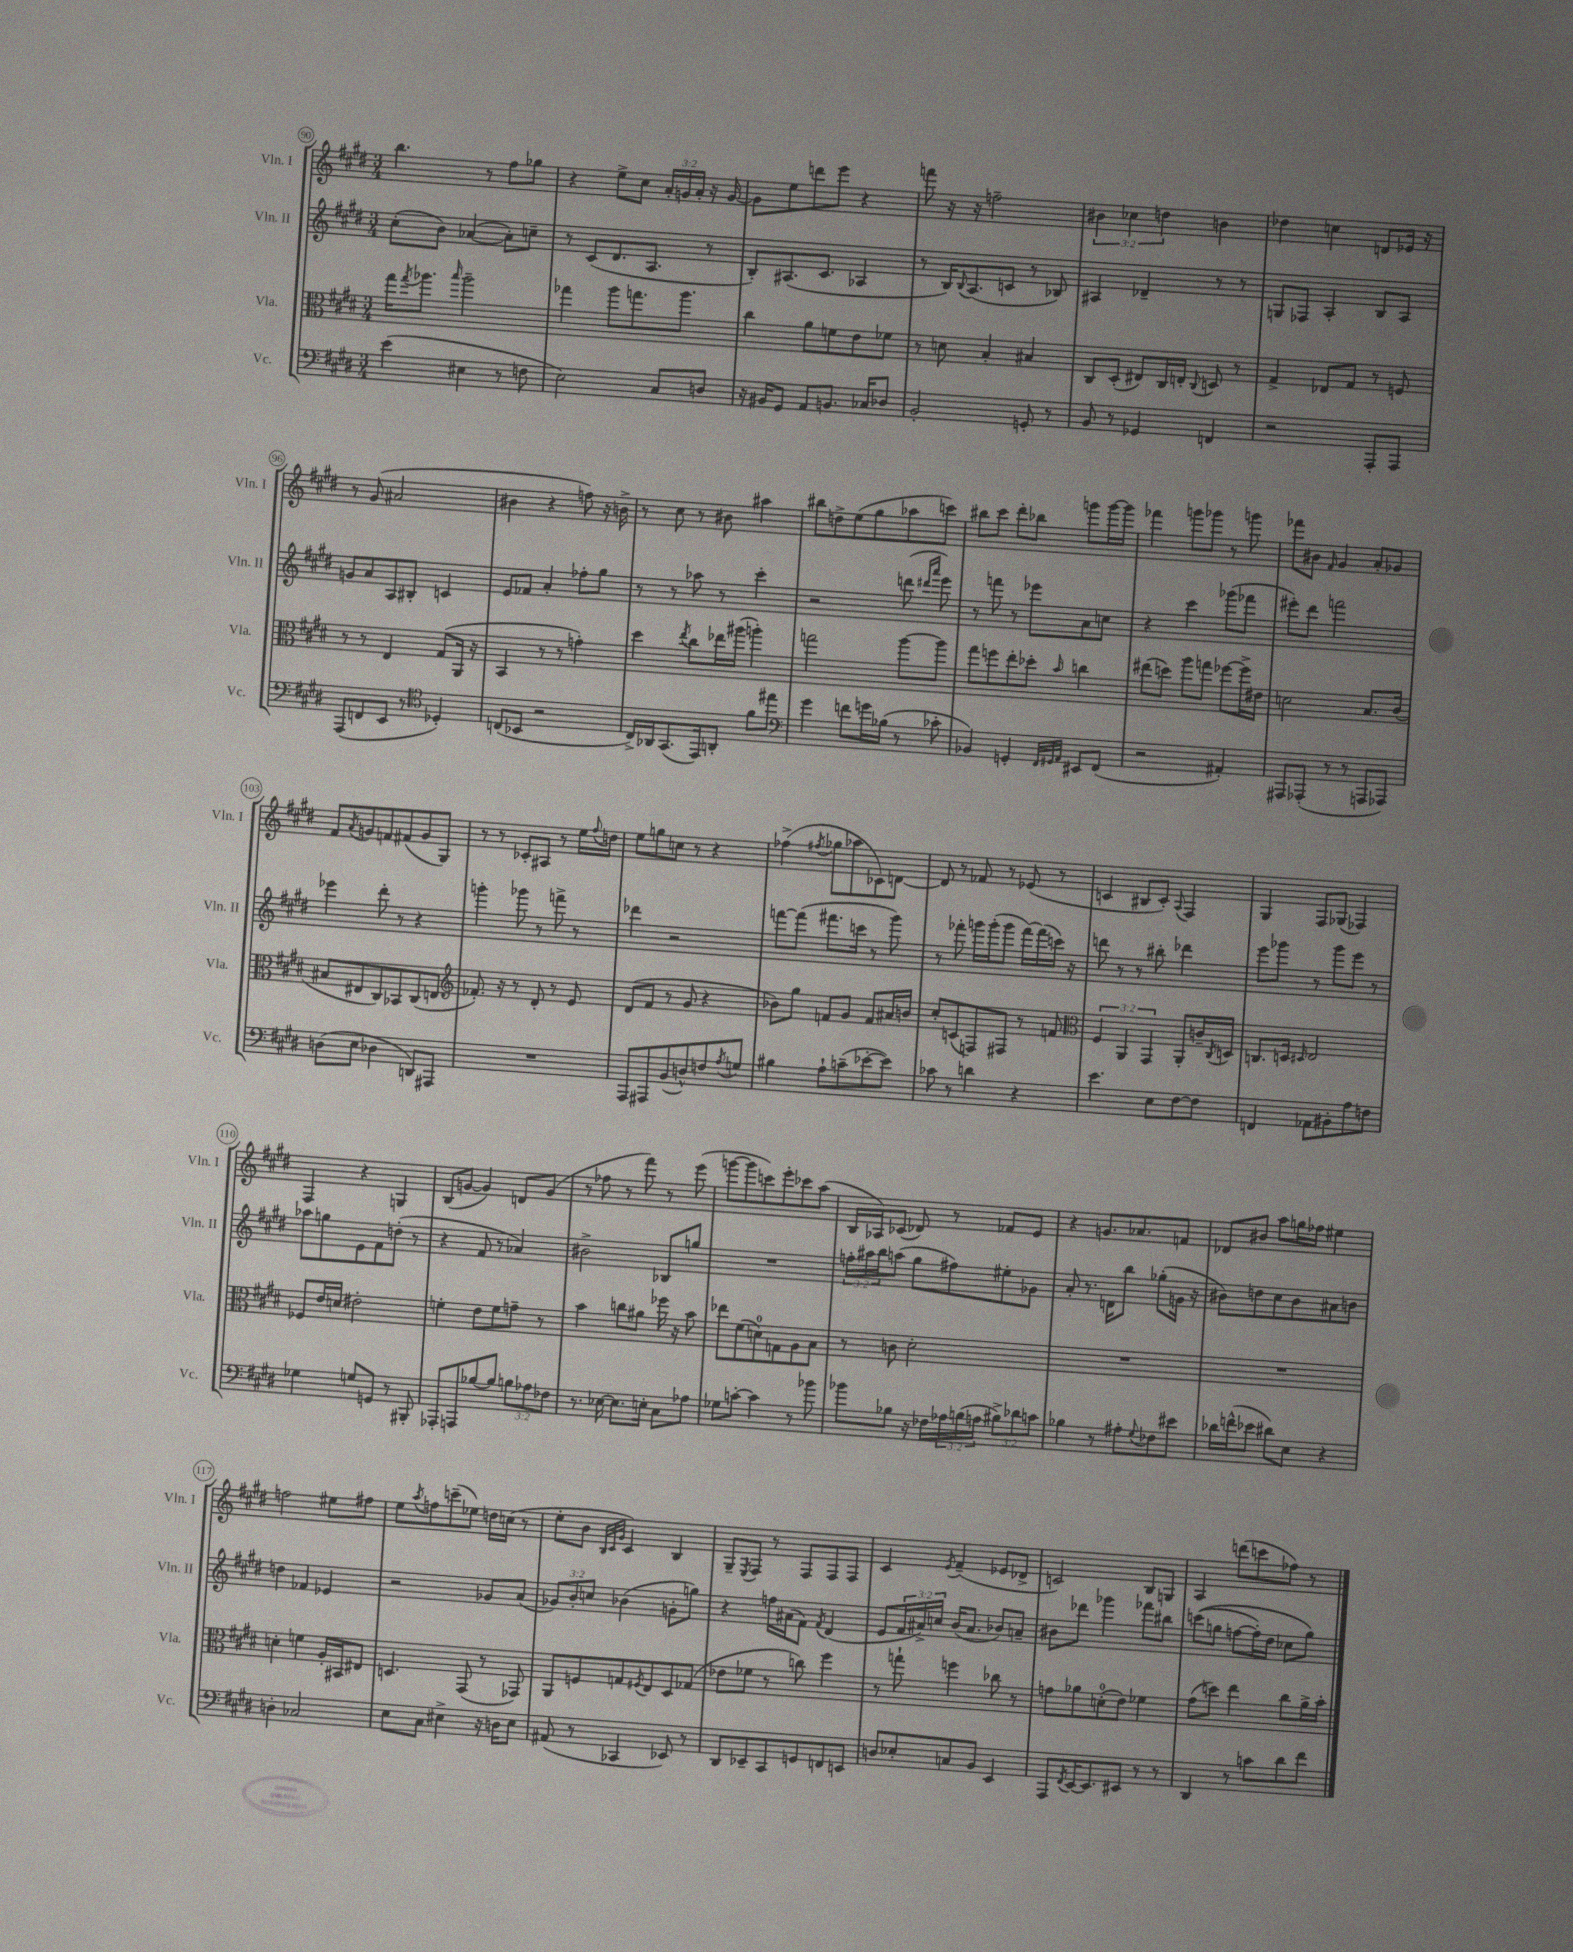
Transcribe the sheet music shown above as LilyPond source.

<<
\new StaffGroup <<
\new Staff = "s0" \with { instrumentName = "Vln. I" shortInstrumentName = "Vln. I" } {
    \clef treble \key e \major \numericTimeSignature \time 3/4 \override Staff.TupletNumber.text = #tuplet-number::calc-fraction-text
    b''4. r8 fis''8 ges''8 |
    r4 e''8-> cis''8 \tuplet 3/2 { a'16-. g'16 a'16-. } r16 g'16~ |
    g'8 e''8 d'''8 e'''8 r4 |
    f'''8 r16 r16 f''2-- |
    \tuplet 3/2 { bis'4 ces''4 d''4 } b'4 |
    des''4 c''4 d'8 ees'16 r16 |
    r8 gis'8( ais'2 |
    bis'4 r4 f''8) r16 b'16-> |
    r8 cis''8 r8 bis'8 ais''4 |
    bis''8 d''8-> e''8( gis''8 aes''8 c'''8) |
    bis''8 cis'''8 dis'''8-. bes''8 g'''8 g'''16~ g'''16 |
    fes'''4 g'''8 ges'''8 r8 g'''8 |
    fes'''8 bis'8 \grace { fis'16 } gis'4 a'8-. ges'8 |
    fis'8 \acciaccatura { a'8 } g'8 f'8 fis'8( g'8 gis8) |
    r8 r8 ces'8-. ais8 r8 e''16 \appoggiatura { fis''8 } d''16 |
    e''8 g''8 c''8 r8 r4 |
    fes''4->( \acciaccatura { fis''8 } ges''8 aes''8 ces'8) d'8~ |
    d'8 r8 fes'8 r8 ees'8( r8 |
    c'4 bis8 c'8-.) \appoggiatura { a8 } fis4 |
    gis4 fis8 ges8( fes4) |
    fis4 r4 g4 |
    b8( g'8~ g'4) d'8 g'8( |
    r8 fes''8 r8 fis'''8) r8 e'''8( |
    g'''8~ g'''8 c'''8) e'''8-. ces'''8 a''8( |
    b16 aes16) ces'8( des'8) r8 fes'8 e'8 |
    r4 g'8. aes'8. f'8 |
    des'8 bis'8 a''8 g''16 fes''16 eis''4 |
    f''2 eis''8 fis''8 |
    e''8 \acciaccatura { a''8 } f''8 c'''8--( ees''8) d''16 c''16( r8 |
    e''8-. b'8 \grace { b32 cis'32 gis'32 } cis'4) b4 |
    gis8-- \acciaccatura { e8 } fis8 r8 fis8 fis8 fis8 |
    cis'4 \acciaccatura { e'8 } fis'4--( ees'8 des'8-> |
    c'2) b8 g8 |
    a4 d'''8( c'''8 fes''8) r8 \bar "|." |
}
\new Staff = "s1" \with { instrumentName = "Vln. II" shortInstrumentName = "Vln. II" } {
    \clef treble \key e \major \numericTimeSignature \time 3/4 \override Staff.TupletNumber.text = #tuplet-number::calc-fraction-text
    cis''8-.( b'8) aes'4~( aes'8-.) c''8-- |
    r8 cis'8( dis'8. a8. r8 |
    b8-.) ais8.( cis'8. aes4 |
    r8 b16) \appoggiatura { b8 } a8.( c'8 r8 bes8) |
    ais4 des'4-- r8 r8 |
    g8 fes8 a4-. b8 a8 |
    g'8 a'8 a8 bis8-. c'4 |
    e'8 fes'8 a'4-. fes''8-. gis''8 |
    r8 r8 aes''8 r8 cis'''4-. |
    r2 d'''8( \grace { dis'''16 a'''16 } e'''8) |
    r8 f'''8 r8 ees'''8 a'8 c''8 |
    r4 cis'''4 ges'''8( fes'''8 |
    eis'''8-.) dis'''8 f'''2 |
    ees'''4 dis'''8-. r8 r4 |
    g'''4-. ges'''8 r8 f'''8-> r8 |
    des'''4 r2 |
    f'''8~ f'''8( fis'''8. c'''16 r8 gis'''8) |
    r8 fes'''8-. g'''16 g'''16-.( g'''8 fes'''16~) fes'''16( c'''16) r16 |
    d'''8 r8 r8 bis''8-. des'''4 |
    e'''8 ges'''8 r8 ges'''8 e'''8 r8 |
    aes''8 g''8 e'8 fis'8 d''8-.( r8 |
    r4 fis'8 r8 aes'4) |
    bis'2-> bes8 g''8 |
    R2. |
    \tuplet 3/2 { f''16-. ais''16 b''16 } a''8( gis''8 fis''8) eis''8-. ges'8 |
    a'8-. r8. d'16 b''8 ges''8-.( g'16 r16 |
    bis'8) d''8 cis''8 bis'8 ais'8 b'8 |
    d''4 fes'4 ees'4 |
    r2 ges'8 a'8( |
    \tuplet 3/2 { ges'8) b'8-. c''8 } bes'4( g'8-. g''8) |
    r4 f''16 ais'16( fis'8) \acciaccatura { fis'8 } dis'4( |
    e'8 \tuplet 3/2 { fis'16 ais'16->) c''16 } b'16( ais'8. bes'8) a'8-- |
    bis'8 des'''8 ges'''4 fes'''8 bis''8 |
    c'''8(\( g''8 f''8~ f''16-.) dis''16 ces''8 g''8\) \bar "|." |
}
\new Staff = "s2" \with { instrumentName = "Vla." shortInstrumentName = "Vla." } {
    \clef alto \key e \major \numericTimeSignature \time 3/4 \override Staff.TupletNumber.text = #tuplet-number::calc-fraction-text
    gis''16 \acciaccatura { gis''8 } aes''8. \grace { b''16 } aes''2-- |
    ges''4 a''8 g''8. a''8. |
    cis''4 a'8 f'8 e'8 fes'8 |
    r8 d'8 b4-. bis4 |
    cis8 dis8-.( eis8) cis16 e16-. \appoggiatura { cis8 } d8 r8 |
    gis4-> ees8 gis8 r8 f8 |
    r8 r8 e4 gis8( a,16 r16 |
    b,4 r8 r8 g'4-.) |
    dis''4 \acciaccatura { e''8 } cis''8 ees''16 ais''16( a''4-.) |
    g''2 a''8~ a''8 |
    gis''8 f''8 e''8-. des''8-. \grace { b'16 } c''4 |
    eis''8( d''8) a''8 g''8 fes''8~ fes''16-> eis'16 |
    d'2 b8. cis'16( |
    bis8 eis8 cis8) bes,8 cis8( e8 |
    \clef treble fes'8.-.) r16 r8 dis'8-. r8 e'8 |
    dis'8( fis'8 r8 gis'8 r4 |
    bes'8) gis''8 f'8 gis'8 f'8 ais'16 b'16 |
    cis''8-. c'8( f8) fis8 r8 f'8 |
    \clef alto \tuplet 3/2 { fis4 a,4 gis,4 } a,8-. c'16-- \acciaccatura { cis8 } d16 |
    c8. d16 \grace { dis16 } e2 |
    fes8 e'16 d'16 eis'2-. |
    f'4-. e'8 f'8 g'8-- r8 |
    b'4 c''8 ais'8 fes''16 r16 b'8 |
    ees''8 fis'8( d'8-0) g8 a8 b8 |
    r8 c'8 dis'2-. |
    R2. |
    R2. |
    d'4-. f'4 a16-. bis,16 eis8 |
    d4. gis,8( r8 ges,8) |
    a,8 f8 g8 \acciaccatura { fis8 } e8 dis8 ges8( |
    ees'8 fes'8 r8 c''8) fis''4 |
    r8 g''8-! f''4 ces''8 r8 |
    g'8 aes'8 d'8-0-.( e'8) fes'4 |
    gis'8( d''8) e''4 cis''8 a'16-> b'16-. \bar "|." |
}
\new Staff = "s3" \with { instrumentName = "Vc." shortInstrumentName = "Vc." } {
    \clef bass \key e \major \numericTimeSignature \time 3/4 \override Staff.TupletNumber.text = #tuplet-number::calc-fraction-text
    e'4( eis4 r8 f8 |
    e2) cis8 d8 |
    r16 bis,16 gis,8 a,8 b,8. ces16 des8 |
    b,2-. g,8-. r8 |
    b,8 r8 ges,4 f,4 |
    r2 a,,8-. a,,8 |
    a,,8( f,8 e,8 r8 \clef tenor des4-.) |
    c8( bes,8 r2 |
    cis16->) aes,16 gis,8.( e,16) a,8-. fis'8 eis''8 |
    \clef bass gis'4 f'8 g'16 bes16( r8 ces'8-. |
    bes,4) g,4-. \grace { fis,32 gis,32 a,32 } eis,8 fis,8( |
    r2 ais,4-.) |
    ais,,8 aes,,8-.( r8 r8 a,,8 aes,,8) |
    d8( e8 des4 d,8) ais,,8 |
    R2. |
    a,,8 ais,,8 b,8( d8-^) f8 \acciaccatura { a8 } g8 |
    bis4 a8-! c'8--( ees'8~-. ees'8) |
    ces'8 r8 d'4 r4 |
    e'4. e8 fis8~ fis8 |
    f,4 aes,8 bis,8-. a8 f8 |
    ges4 g8 g,8 r8 bis,,8-. |
    aes,,8-. a,,8 bes8~ bes8 \tuplet 3/2 { b8 aes8 fes8 } |
    r8. ees16~ ees8. e16-. cis8 aes8 |
    ges8 c'8~-. c'4 r8 bes'8 |
    bes'8 bes8 r16 fes16 \tuplet 3/2 { aes16 b16( a16 } \tuplet 3/2 { bis8->) des'8 c'8 } |
    bes4 r8 ais8-. \appoggiatura { gis8 } fes8 eis'8 |
    des'16 f'16-^( ees'8 dis'8) e8 r4 |
    d4-. ces2 |
    e8 cis8 eis4-> r16 d16 eis8 |
    ais,8( r8 ces,4 ees,8) r8 |
    dis,8 ees,8-- cis,8 g,8 f,8 e,8 |
    d8 ees8-. c8 b,8 e,4 |
    a,,8 \acciaccatura { fis,8 } e,16~ e,8. eis,8 r8 r8 |
    dis,4 r8 c'8 dis'8 fis'8 \bar "|." |
}
>>
>>
\layout { \context { \Score currentBarNumber = #90 \override BarNumber.stencil = #(make-stencil-circler 0.1 0.3 ly:text-interface::print) } }
